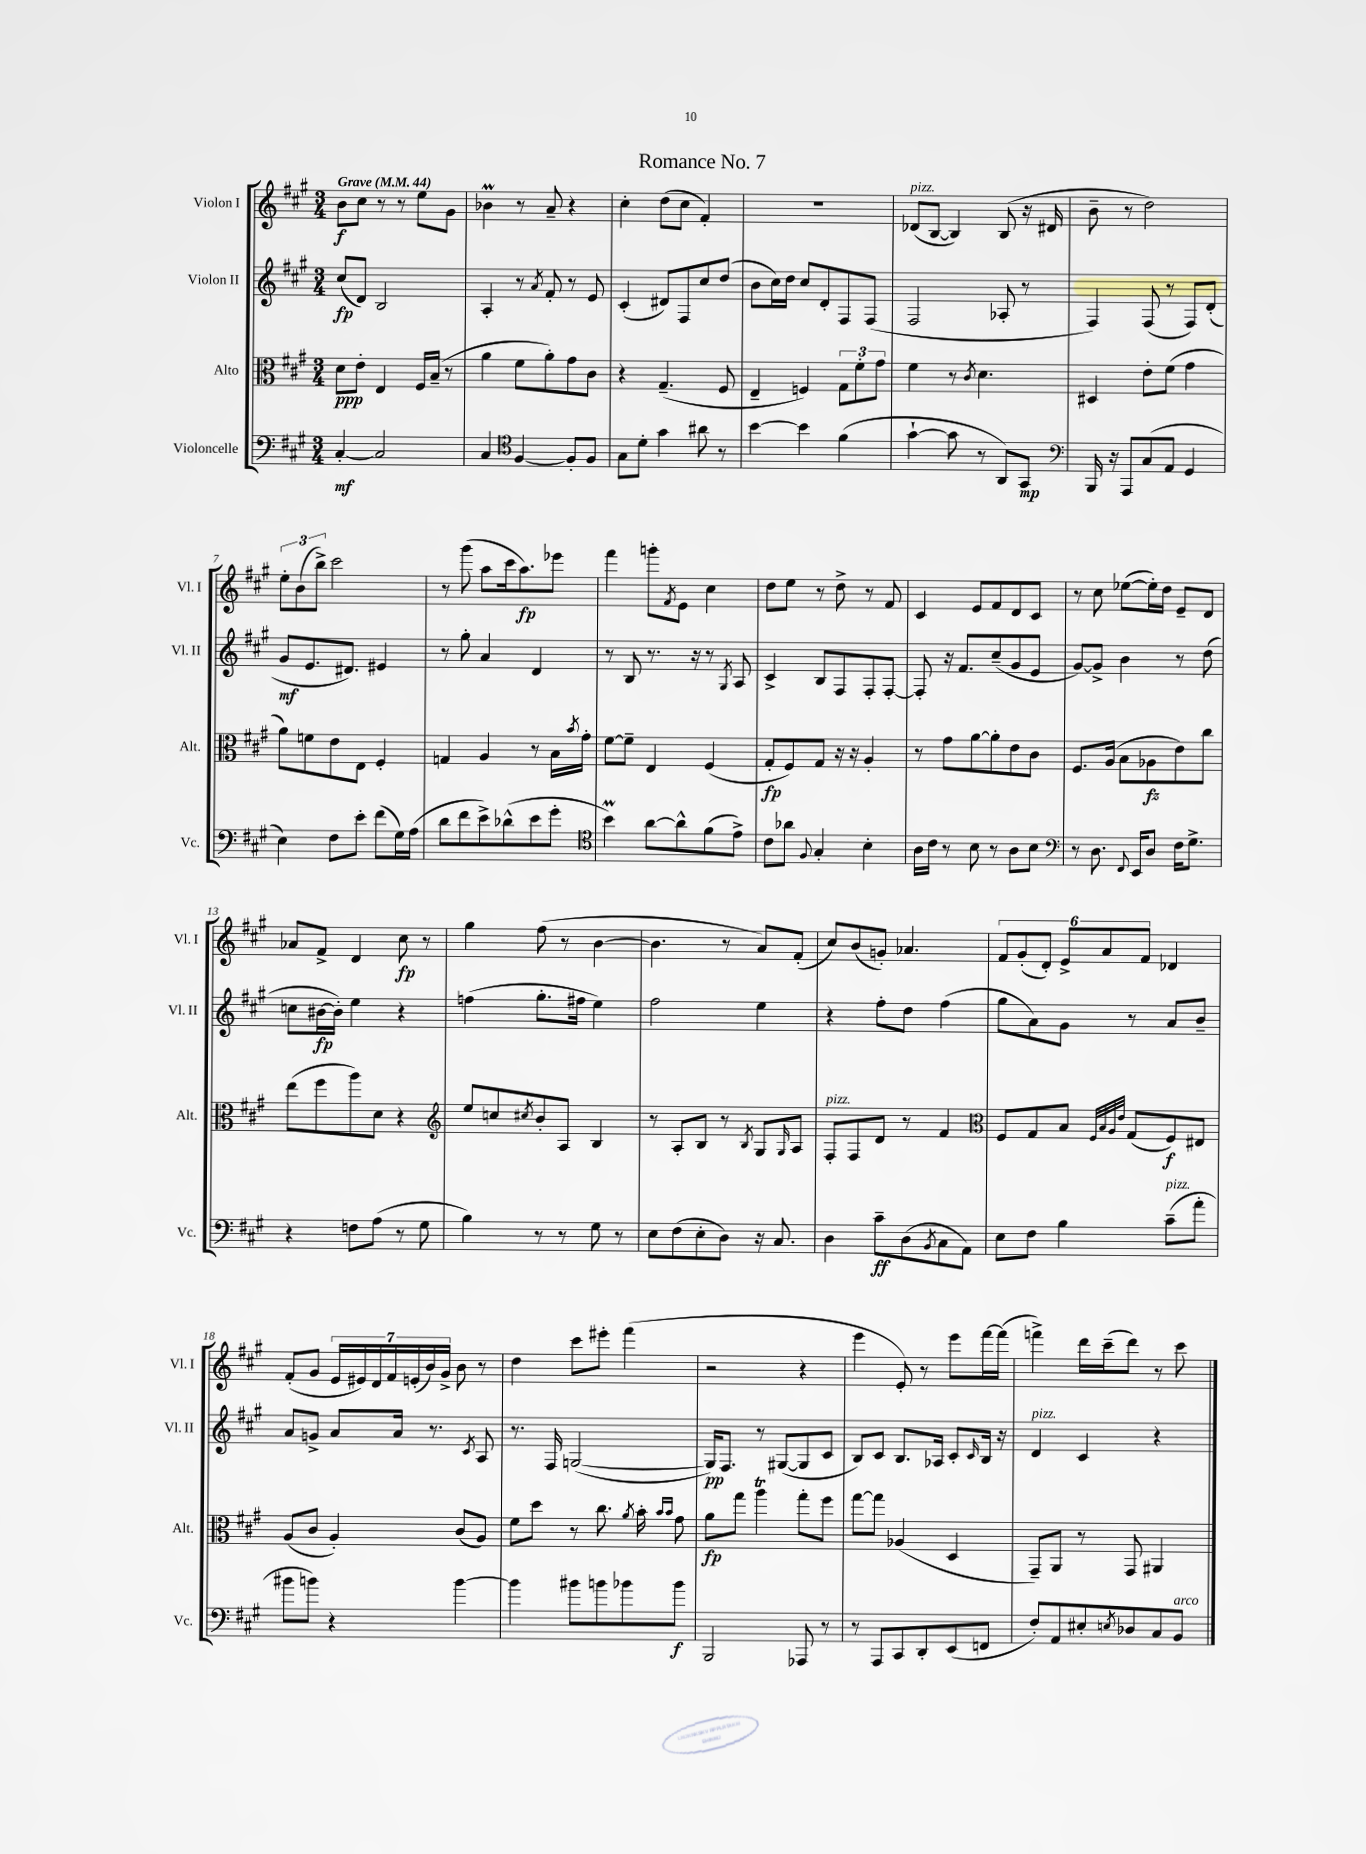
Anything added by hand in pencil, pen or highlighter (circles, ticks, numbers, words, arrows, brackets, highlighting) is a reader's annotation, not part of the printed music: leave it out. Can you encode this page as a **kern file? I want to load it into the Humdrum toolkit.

**kern	**dynam	**kern	**dynam	**kern	**dynam	**kern	**dynam
*part4	*part4	*part3	*part3	*part2	*part2	*part1	*part1
*staff4	*staff4	*staff3	*staff3	*staff2	*staff2	*staff1	*staff1
*I"Violoncelle	*	*I"Alto	*	*I"Violon II	*	*I"Violon I	*
*I'Vc.	*	*I'Alt.	*	*I'Vl. II	*	*I'Vl. I	*
*clefF4	*	*clefC3	*	*clefG2	*	*clefG2	*
*k[f#c#g#]	*	*k[f#c#g#]	*	*k[f#c#g#]	*	*k[f#c#g#]	*
*M3/4	*	*M3/4	*	*M3/4	*	*M3/4	*
*MM44	*	*MM44	*	*MM44	*	*MM44	*
=1	=1	=1	=1	=1	=1	=1	=1
!	!	!	!	!	!	!LO:TX:a:B:t=Grave	!
[4C#'/	mf	8d\L	ppp	(8cc#/L	fp	8b\L	f
.	.	8e'\J	.	8d/J)	.	8cc#\J	.
2C#/]	.	4E/	.	2B/	.	8r	.
.	.	.	.	.	.	8r	.
.	.	16F#/LL	.	.	.	8ee\L	.
.	.	(16B~/JJ	.	.	.	.	.
.	.	8r	.	.	.	8g#\J	.
=2	=2	=2	=2	=2	=2	=2	=2
4C#/	.	4a\	.	4A'/	.	4b-XM\	.
*clefC4	*	*	*	*	*	*	*
[4F#/	.	8f#\L	.	8r	.	8r	.
.	.	.	.	8qa/	.	.	.
.	.	8a'\)	.	8f#'/	.	8a~/	.
8F#'/L]	.	8g#\	.	8r	.	4r	.
8F#/J	.	8c#\J	.	8e/	.	.	.
=3	=3	=3	=3	=3	=3	=3	=3
8G#\L	.	4r	.	(4c#'/	.	4cc#'\	.
8d'\J	.	.	.	.	.	.	.
4g#\	.	(4.G#~/	.	8d#X/L)	.	(8dd\L	.
.	.	.	.	8F#/	.	8cc#\J	.
8a#X\	.	.	.	8cc#/	.	4f#'/)	.
8r	.	8F#/	.	(8dd/J	.	.	.
=4	=4	=4	=4	=4	=4	=4	=4
[4b\	.	4E~/	.	8b\L	.	2.r	.
.	.	.	.	16cc#\L)	.	.	.
.	.	.	.	16dd\JJ	.	.	.
4b\]	.	4Fn/)	.	8cc#/L	.	.	.
.	.	.	.	8d'/	.	.	.
(4f#\	.	12G#\L	.	8F#/	.	.	.
.	.	12f#'\	.	.	.	.	.
.	.	.	.	(8F#/J	.	.	.
.	.	12g#\J	.	.	.	.	.
=5	=5	=5	=5	=5	=5	=5	=5
!	!	!	!	!	!	!LO:TX:a:i:t=pizz.	!
[4g#`\	.	4f#\	.	2F#/	.	(8d-X/L	.
.	.	.	.	.	.	[8B/J	.
8g#\]	.	8r	.	.	.	4B/])	.
.	.	8qc#/	.	.	.	.	.
8r	.	4.d\	.	.	.	.	.
8AA/L)	.	.	.	8A-X'/	.	(8B/	.
8GG#/J	mp	.	.	8r	.	16r	.
.	.	.	.	.	.	16d#X/	.
=6	=6	=6	=6	=6	=6	=6	=6
*clefF4	*	*	*	*	*	*	*
16BBB/	.	4D#X/	.	4F#/)	.	8b~\	.
16r	.	.	.	.	.	.	.
8AAA/L	.	.	.	.	.	8r	.
(8C#/	.	8e'\L	.	(8F#/	.	2dd\)	.
8AA/J	.	(8f#\J	.	8r	.	.	.
4GG#/	.	4g#\	.	8F#/L)	.	.	.
.	.	.	.	(8d'/J	.	.	.
!!LO:LB:g=z
=7	=7	=7	=7	=7	=7	=7	=7
4E\)	.	8a\L)	.	8g#/L	mf	12ee'\L	.
.	.	.	.	.	.	(12b\	.
.	.	8fn\	.	8.e/	.	.	.
.	.	.	.	.	.	12bb^\J)	.
8F#\L	.	8e\	.	.	.	2ccc#\	.
.	.	.	.	8.d#X/J)	.	.	.
8e'\J	.	8E\J	.	.	.	.	.
(8f#\L	.	4F#'/	.	4e#X/	.	.	.
16G#\L)	.	.	.	.	.	.	.
(16A\JJ	.	.	.	.	.	.	.
=8	=8	=8	=8	=8	=8	=8	=8
8d\L	.	4Gn/	.	8r	.	8r	.
8f#\	.	.	.	8gg#'\	.	(8ggg#\	.
8e^\)	.	4A/	.	4a/	.	8aa\L	.
(8d-X^^\	.	.	.	.	.	16ccc#\k	.
.	.	.	.	.	.	8.aa\)	fp
8e\	.	8r	.	4d/	.	.	.
8g#'\J	.	16B\LL	.	.	.	8eee-X\J	.
.	.	8qb/	.	.	.	.	.
.	.	16g#'\JJ	.	.	.	.	.
=9	=9	=9	=9	=9	=9	=9	=9
*clefC4	*	*	*	*	*	*	*
4bM\)	.	[8f#\L	.	8r	.	4fff#\	.
.	.	8f#~\J]	.	8B/	.	.	.
[8a\L	.	4E/	.	8.r	.	8gggn'\L	.
.	.	.	.	.	.	8qf#/	.
8a^^\]	.	.	.	.	.	8e\J	.
.	.	.	.	16r	.	.	.
(8f#\	.	(4F#/	.	8r	.	4cc#\	.
.	.	.	.	8qG#/	.	.	.
8e^\J)	.	.	.	8A/	.	.	.
=10	=10	=10	=10	=10	=10	=10	=10
8c#\L	.	8G#'/L	fp	4c#^/	.	8dd\L	.
8a-X\J	.	8F#/)	.	.	.	8ee\J	.
8qqF#/	.	.	.	.	.	.	.
4G#'/	.	8G#/J	.	8B/L	.	8r	.
.	.	16r	.	8F#/	.	8dd^\	.
.	.	16r	.	.	.	.	.
4B'\	.	4A'/	.	8F#'/	.	8r	.
.	.	.	.	[8F#'/J	.	8f#/	.
=11	=11	=11	=11	=11	=11	=11	=11
16A\LL	.	8r	.	8F#'/]	.	4c#/	.
16c#\JJ	.	.	.	.	.	.	.
8r	.	8g#\L	.	16r	.	.	.
.	.	.	.	8.f#/L	.	.	.
8B\	.	[8a\	.	.	.	8e/L	.
8r	.	8a'\]	.	(8cc#~/	.	8f#/	.
8A\L	.	8e\	.	8g#/	.	8d/	.
8B\J	.	8c#\J	.	8e/J	.	8c#/J	.
=12	=12	=12	=12	=12	=12	=12	=12
*clefF4	*	*	*	*	*	*	*
8r	.	8.F#/L	.	[8g#/L)	.	8r	.
8.D\	.	.	.	8g#^/J]	.	8cc#\	.
.	.	(16A/Jk	.	.	.	.	.
.	.	8B\L	.	4b\	.	([8ee-X\L	.
8qqFF#/	.	.	.	.	.	.	.
16EE/KL	.	.	.	.	.	.	.
8D/J	.	8A-X\	fz	.	.	16ee-'\L])	.
.	.	.	.	.	.	16dd\JJ	.
16F#\KL	.	8e\)	.	8r	.	8e~/L	.
8.G#^\J	.	.	.	.	.	.	.
.	.	8cc#\J	.	(8dd\	.	8d/J	.
!!LO:LB:g=z
=13	=13	=13	=13	=13	=13	=13	=13
4r	.	(8ee\L	.	8ccn\L	.	8a-X/L	.
.	.	8ff#\	.	[16b#X\L	fp	8f#^/J	.
.	.	.	.	16b#'\JJ])	.	.	.
8Fn\L	.	8aa\)	.	4ee\	.	4d/	.
(8A\J	.	8d\J	.	.	.	.	.
8r	.	4r	.	4r	.	8cc#\	fp
8G#\	.	.	.	.	.	8r	.
=14	=14	=14	=14	=14	=14	=14	=14
*	*	*clefG2	*	*	*	*	*
4B\)	.	8ee/L	.	(4ffn\	.	4gg#\	.
.	.	8ccn/	.	.	.	.	.
.	.	8qcc#X/	.	.	.	.	.
8r	.	8b'/	.	8.gg#'\L	.	(8ff#\	.
8r	.	8A/J	.	.	.	8r	.
.	.	.	.	16ff#X\Jk	.	.	.
8G#\	.	4B/	.	4ee\)	.	[4b\	.
8r	.	.	.	.	.	.	.
=15	=15	=15	=15	=15	=15	=15	=15
8E\L	.	8r	.	2ff#\	.	4.b\]	.
(8F#\	.	8A'/L	.	.	.	.	.
8E'\	.	8B/J	.	.	.	.	.
8D\J)	.	8r	.	.	.	8r	.
.	.	8qB/	.	.	.	.	.
16r	.	8G#/L	.	4ee\	.	8a/L)	.
8.C#/	.	.	.	.	.	.	.
.	.	16qqG#/	.	.	.	.	.
.	.	8A/J	.	.	.	(8f#'/J	.
=16	=16	=16	=16	=16	=16	=16	=16
!	!	!LO:TX:a:i:t=pizz.	!	!	!	!	!
4D\	.	8F#'/L	.	4r	.	8cc#/L)	.
.	.	8F#/	.	.	.	(8b/	.
8c#~\L	ff	8d/J	.	8ff#'\L	.	8gn'/J)	.
(8D\	.	8r	.	8dd\J	.	4.a-X/	.
8qBB/	.	.	.	.	.	.	.
8C#\	.	4f#/	.	(4ff#\	.	.	.
8AA\J)	.	.	.	.	.	.	.
=17	=17	=17	=17	=17	=17	=17	=17
*	*	*clefC3	*	*	*	*	*
8E\L	.	8F#/L	.	8gg#\L	.	12f#/L	.
.	.	.	.	.	.	(12g#'/	.
8F#\J	.	8G#/	.	8a\)	.	.	.
.	.	.	.	.	.	12d'/J)	.
4B\	.	8B/J	.	8g#\J	.	12e^/L	.
.	.	.	.	.	.	12a/	.
.	.	32qqF#/LLL	.	.	.	.	.
.	.	32qqB/	.	.	.	.	.
.	.	32qqA/	.	.	.	.	.
.	.	32qqe/JJJ	.	.	.	.	.
.	.	(8G#/L	.	8r	.	.	.
.	.	.	.	.	.	12f#/J	.
!LO:TX:a:i:t=pizz.	!	!	!	!	!	!	!
(8c#~\L	.	8F#/)	f	8a/L	.	4d-X/	.
8a'\J	.	8E#X/J	.	8b~/J	.	.	.
!!LO:LB:g=z
=18	=18	=18	=18	=18	=18	=18	=18
8b#X\L	.	(8A/L	.	8a/L	.	(8f#'/L	.
8bn\J)	.	8c#/J	.	8gn^/J	.	8g#/J	.
4r	.	4A'/)	.	8a/L	.	28e/LL	.
.	.	.	.	.	.	28e#X/)	.
.	.	.	.	.	.	28d/	.
.	.	.	.	.	.	28f#/	.
.	.	.	.	16a/Jk	.	.	.
.	.	.	.	.	.	(28en'/	.
.	.	.	.	.	.	28b/)	.
.	.	.	.	8.r	.	.	.
.	.	.	.	.	.	28g#^/JJ	.
[4b\	.	(8c#/L	.	.	.	8b\	.
.	.	.	.	8qc#/	.	.	.
.	.	8A/J)	.	8A/	.	8r	.
=19	=19	=19	=19	=19	=19	=19	=19
4b\]	.	8f#\L	.	8.r	.	4dd\	.
.	.	8dd\J	.	.	.	.	.
.	.	.	.	16F#/	.	.	.
8b#X\L	.	8r	.	([2Gn/	.	8ccc#\L	.
8bn\	.	8.cc#\	.	.	.	8eee#X'\J	.
8b-X\	.	.	.	.	.	(4fff#\	.
.	.	8qa/	.	.	.	.	.
.	.	16b'\	.	.	.	.	.
.	.	16qqb/LL	.	.	.	.	.
.	.	16qqb/JJ	.	.	.	.	.
8b-\J	f	8g#\	.	.	.	.	.
=20	=20	=20	=20	=20	=20	=20	=20
2BBB/	.	8a\L	fp	16G/KL])	pp	2r	.
.	.	.	.	8.F#/J	.	.	.
.	.	8gg#\J	.	.	.	.	.
.	.	4aaT\	.	8r	.	.	.
.	.	.	.	([8G#X/L	.	.	.
8AAA-X/	.	8gg#'\L	.	8G#/]	.	4r	.
8r	.	8ff#\J	.	8c#/J	.	.	.
=21	=21	=21	=21	=21	=21	=21	=21
8r	.	[8gg#\L	.	8B/L)	.	4eee\	.
8AAA/L	.	8gg#\J]	.	8c#/J	.	.	.
8CC#/	.	(4A-X/	.	8.B/L	.	8e'/)	.
8DD'/	.	.	.	.	.	8r	.
.	.	.	.	16A-X/Jk	.	.	.
(8EE/	.	4D/	.	8c#'/L	.	8eee\L	.
.	.	.	.	16qqc#/	.	.	.
8FFn/J	.	.	.	16B/Jk	.	[16fff#\L	.
.	.	.	.	16r	.	(16fff#\JJ]	.
=22	=22	=22	=22	=22	=22	=22	=22
!	!	!	!	!LO:TX:a:i:t=pizz.	!	!	!
8F#'/L)	.	8GG#~/L)	.	4d/	.	4fffn^\)	.
8AA/	.	8AA/J	.	.	.	.	.
8E#X'/	.	8r	.	4c#/	.	16ddd\LL	.
.	.	.	.	.	.	(16ccc#~\J	.
8qEn/	.	.	.	.	.	.	.
8D-X/	.	8GG#/	.	.	.	8ddd\J)	.
8C#/	.	4AA#X/	.	4r	.	8r	.
!LO:TX:a:i:t=arco	!	!	!	!	!	!	!
8BB/J	.	.	.	.	.	8ccc#\	.
==	==	==	==	==	==	==	==
*-	*-	*-	*-	*-	*-	*-	*-
